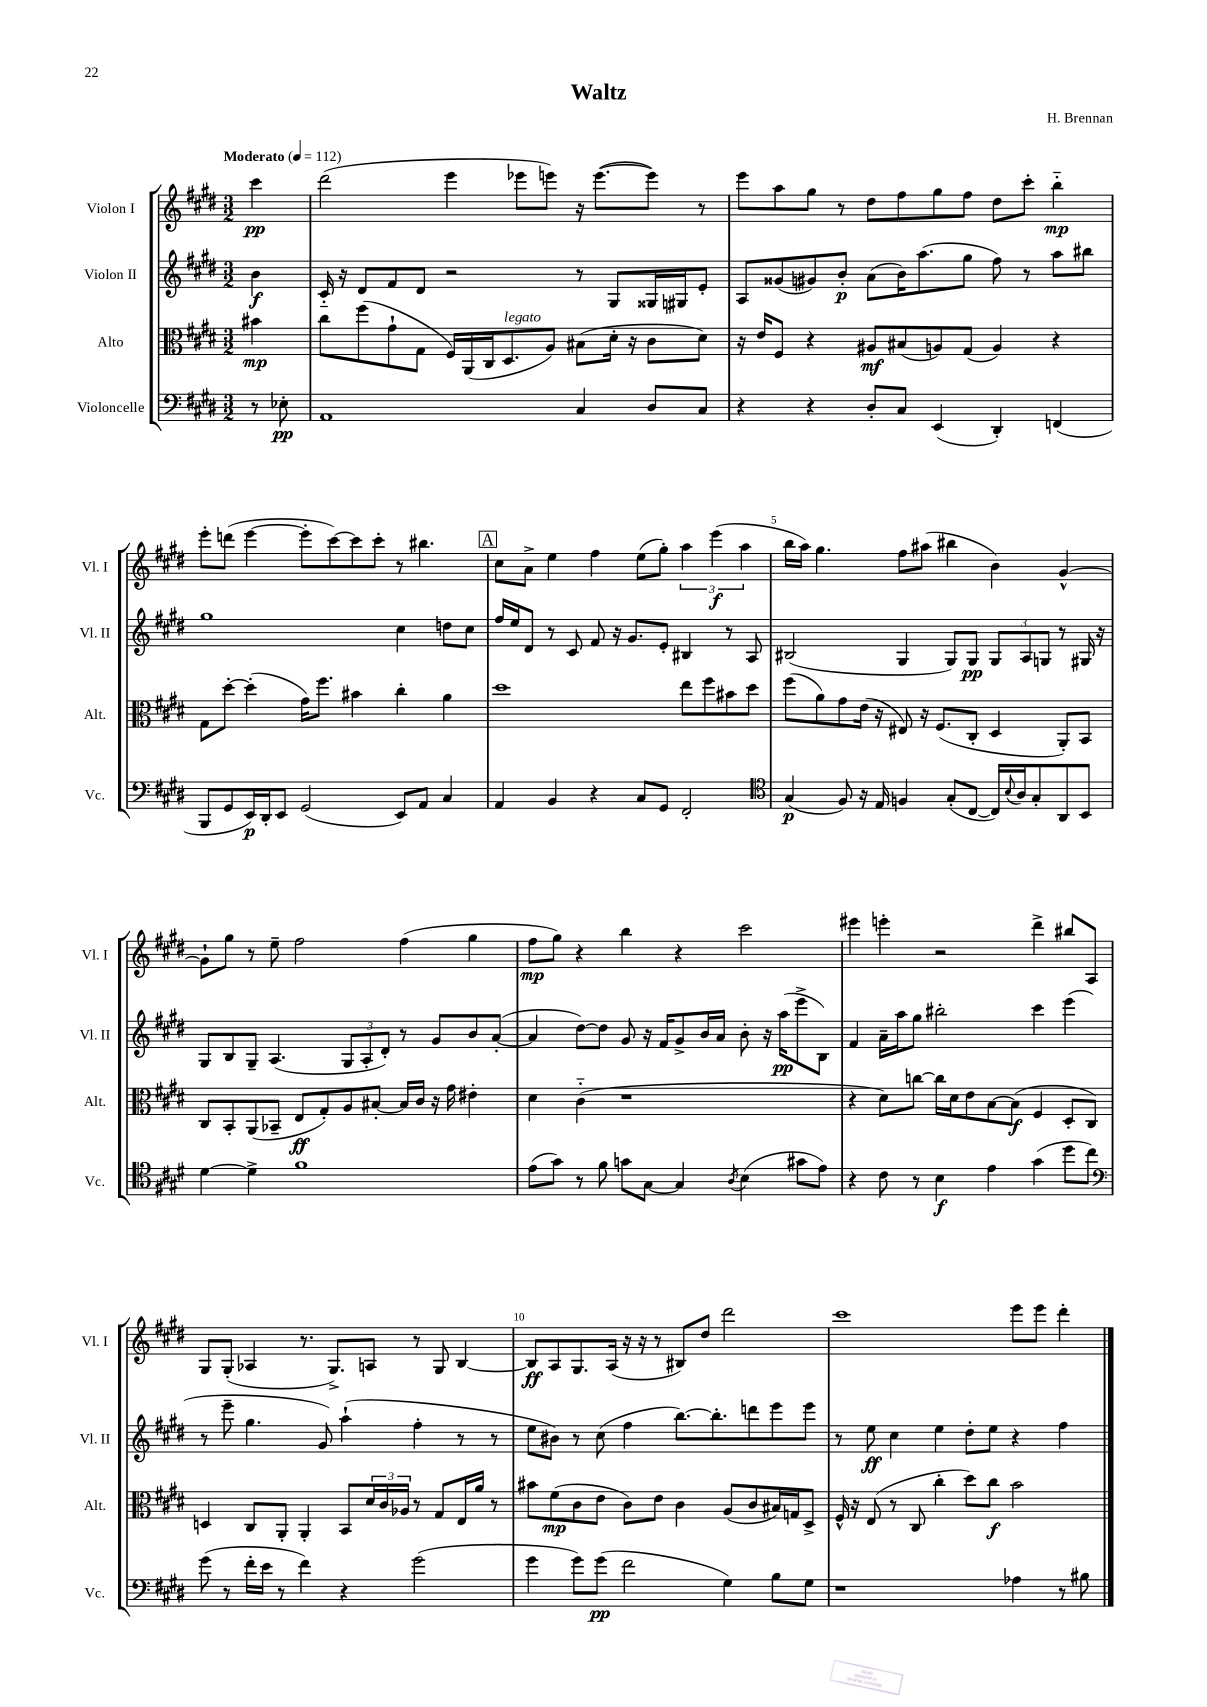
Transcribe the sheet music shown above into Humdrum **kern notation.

**kern	**kern	**kern	**kern
*staff4	*staff3	*staff2	*staff1
*clefF4	*clefC3	*clefG2	*clefG2
*k[f#c#g#d#]	*k[f#c#g#d#]	*k[f#c#g#d#]	*k[f#c#g#d#]
*M3/2	*M3/2	*M3/2	*M3/2
*MM112	*MM112	*MM112	*MM112
8r	4b#	4b	4ccc#
8E-'	.	.	.
=	=	=	=
1AA	8cc#	16c#'~	(2ddd#
.	.	16r	.
.	(8ff#	8d#	.
.	8g#`	8f#	.
.	8G#	8d#	.
.	16F#)	2r	4eee
.	(16AA	.	.
.	16C#	.	.
.	8.D#	.	.
.	.	.	8eee-
.	8A)	.	8eee)
4C#	(8B#	8r	16r
.	.	.	([8.eee
.	16d#'	8G#	.
.	16r	.	.
8D#	8c#	16G##	8eee])
.	.	16G#	.
8C#	8d#)	8e'	8r
=	=	=	=
4r	16r	8A	8eee
.	16e	.	.
.	8F#	(8g##	8aa
4r	4r	8g#)	8gg#
.	.	8b'	8r
8D#'	8A#	(8a	8dd#
8C#	(8B#	16b)	8ff#
.	.	(8.aa	.
(4EE	8A)	.	8gg#
.	(8G#	8gg#	8ff#
4DD#')	4A)	8ff#)	8dd#
.	.	8r	8ccc#'
(4FF	4r	8aa	4bb'~
.	.	8bb#	.
=	=	=	=
8BBB	8G#	1gg#	8eee'
8GG#	[8dd#'	.	(8ddd
16EE)	(4dd#']	.	[4eee
16DD#'	.	.	.
8EE	.	.	.
(2GG#	16g#)	.	8eee']
.	8.ff#	.	.
.	.	.	[8ccc#)
.	4b#	.	8ccc#]
.	.	.	8ccc#'
8EE)	4cc#'	4cc#	8r
8AA	.	.	4.bb#
4C#	4a	8dd	.
.	.	8cc#	.
=	=	=	=
4AA	1dd#	16ff#	8cc#
.	.	16ee	.
.	.	8d#	8a^
4BB	.	8r	4ee
.	.	8c#	.
4r	.	8f#	4ff#
.	.	16r	.
.	.	8.g#	.
8C#	.	.	(8ee
8GG#	.	8e'	8gg#')
2FF#'	8ee	4B#	6aa
.	8ff#	.	.
.	.	.	(6eee
.	8b#	8r	.
.	.	.	6aa
.	8dd#	8A	.
=	=	=	=
*clefC4	*	*	*
(4G#	(8ff#	(2B#	16bb
.	.	.	16aa)
.	8a)	.	4.gg#
8F#)	8g#	.	.
16r	(16e	.	.
16E	16r	.	.
4F	8E#)	4G#	8ff#
.	16r	.	(8aa#
.	(8.F#	.	.
(8G#'	.	8G#)	4bb#
[8C#	8C#'	8G#	.
16C#])	4D#	12G#	4b)
8qqB	.	.	.
16A	.	.	.
.	.	12A	.
8G#'	.	.	.
.	.	12G	.
8AA	8AA')	8r	[4g#^^
8BB	8BB	16G#	.
.	.	16r	.
=	=	=	=
[4d#	8C#	8G#	8g#`]
.	8BB'	8B	8gg#
4d#^]	(8AA	8G#~	8r
.	8BB-~	(4.A	8ee~
1f#	8E	.	2ff#
.	8G#')	.	.
.	8A	12G#	.
.	.	12A'	.
.	[8B#'	.	.
.	.	12d#')	.
.	16B#]	8r	(4ff#
.	16c#	.	.
.	16r	8g#	.
.	16g#	.	.
.	4e#'	8b	4gg#
.	.	([8a'	.
=	=	=	=
(8e	4d#	4a]	8ff#
8g#)	.	.	8gg#)
8r	(4c#'~	[8dd#)	4r
8f#	.	8dd#]	.
8g	1r	8g#	4bb
[8G#	.	16r	.
.	.	16f#	.
4G#]	.	8g#^	4r
.	.	16b	.
.	.	16a	.
8qA	.	.	.
(4B	.	8b'	2ccc#
.	.	16r	.
.	.	(16aa	.
8g#	.	8eee^	.
8e)	.	8B)	.
=	=	=	=
4r	4r	4f#	4eee#
8c#	8d#)	16a~	4eee'
.	.	16aa	.
8r	[8cc	8gg#	.
4B	16cc]	2bb#'	2r
.	16d#	.	.
.	8e	.	.
4e	[8B	.	.
.	(8B]	.	.
(4g#	4F#	4ccc#	4ddd#^
8dd#	8D#'	(4eee	8bb#
8cc#)	8C#)	.	8A
=	=	=	=
*clefF4	*	*	*
(8g#	4D	8r	8G#
8r	.	8eee~	(8G#'
16f#'	8C#	4.gg#	4A-
16e	.	.	.
8r	8AA'	.	.
4f#)	4AA'	.	8.r
.	.	8g#)	.
.	.	.	8.G#^)
4r	8BB	(4aa`	.
.	24d#	.	8A
.	24c#	.	.
.	24A-	.	.
(2g#	8r	4ff#'	8r
.	8G#	.	8G#
.	16E	8r	[4B
.	16a	.	.
.	8r	8r	.
=	=	=	=
4g#	8b#	8ee	8B]
.	(8f#	8b#)	8A
8g#)	8c#	8r	8.G#
(8g#	8e	(8cc#	.
.	.	.	(16A
2f#	8c#)	4ff#	16r
.	.	.	16r
.	8e	.	8r
.	4c#	[8.bb)	8B#)
.	.	.	8dd#
.	.	8.bb']	.
4G#)	(8A	.	2ddd#
.	8c#	8ddd	.
8B	16B#)	8eee	.
.	16G	.	.
8G#	8D#^	8eee	.
=	=	=	=
1r	16F#^^	8r	1ccc#
.	16r	.	.
.	(8E	8ee	.
.	8r	4cc#	.
.	8C#	.	.
.	4cc#'	4ee	.
.	8dd#)	8dd#'	.
.	8cc#	8ee	.
4A-	2b	4r	8eee
.	.	.	8eee
8r	.	4ff#	4ddd#'
8B#	.	.	.
==	==	==	==
*-	*-	*-	*-
